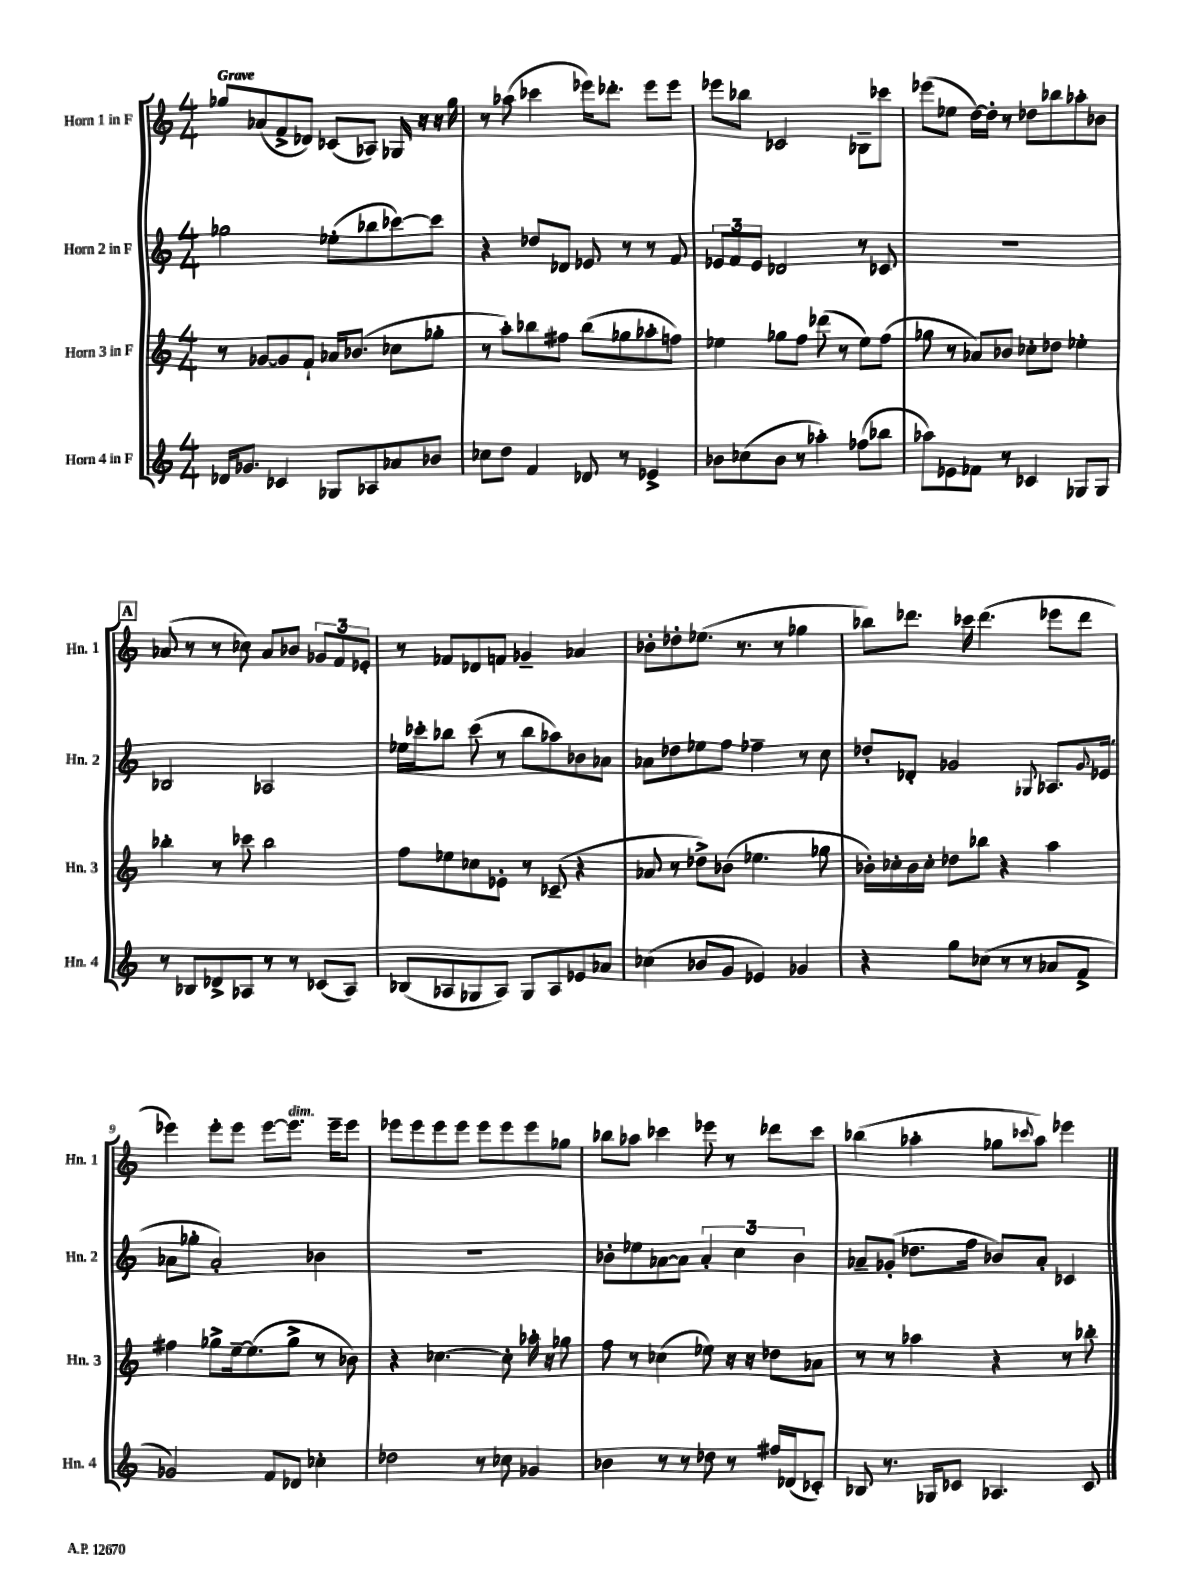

**kern	**kern	**kern	**kern
*part4	*part3	*part2	*part1
*staff4	*staff3	*staff2	*staff1
*I"Horn 4 in F	*I"Horn 3 in F	*I"Horn 2 in F	*I"Horn 1 in F
*I'Hn. 4	*I'Hn. 3	*I'Hn. 2	*I'Hn. 1
*clefG2	*clefG2	*clefG2	*clefG2
*k[]	*k[]	*k[]	*k[]
*M4/4	*M4/4	*M4/4	*M4/4
=1	=1	=1	=1
!	!	!	!LO:TX:a:B:t=Grave
16d-X/KL	8r	2gg-X\	8gg-X/L
8.g-X/J	.	.	.
.	[8g-X/L	.	(8a-X/
4c-X/	8g-/]	.	8f^/
.	8f`/J	.	8d-X/J)
8G-X/L	16a-X/KL	(8ee-X'\L	(8c-X/L
.	(8.b-X/J	.	.
8A-X/	.	8bb-X\	8A-X/J)
8a-X/	8cc-X\L	[8ccc-X\)	16G-X/
.	.	.	16r
8b-X/J	8gg-X'\J	8ccc-\J]	16r
.	.	.	16gg-\
=2	=2	=2	=2
8cc-X\L	8r	4r	8r
8dd\J	8aa'\L)	.	(8aa-X\
4f/	8bb-X\	8dd-X/L	4ccc-X\
.	8ff#X\J	8d-X/J	.
8d-X/	(8bb-\L	8e-X/	16eee-X\KL)
.	.	.	8.ddd-X'\J
8r	8gg-X\	8r	.
4e-X^/	8aa-X'\	8r	8eee-\L
.	8ffn\J)	8f/	8eee-\J
=3	=3	=3	=3
8b-X\L	4ee-X\	12e-X/L	8eee-X\L
.	.	12f/	.
(8cc-X\	.	.	8bb-X\J
.	.	12e-/J	.
8b-\J	8gg-X\L	2d-X/	2c-X/
8r	8ff\J	.	.
4aa-X'\)	(8ddd-X\	.	.
.	8r	.	.
(8ff-X\L	8ee-\L)	8r	8B-X~\L
8bb-X\J	(8ff\J	8c-X/	8ccc-X\J
=4	=4	=4	=4
8aa-X\L)	8gg-X\	1r	(8eee-X\L
8e-X\	8r	.	8ee-X\J
8f-X\J	8a-X/L)	.	[16dd\LL)
.	.	.	16dd'\JJ]
8r	8b-X/J	.	8r
4c-X/	8cc-X'\L	.	8dd-X\L
.	8dd-X\J	.	8bb-X\
8G-X/L	4ee-X'\	.	8aa-X'\
8G-/J	.	.	8b-X\J
!!LO:LB:g=z
!!LO:REH:place=s1:t=A
=5	=5	=5	=5
8r	4bb-X'\	2B-X/	(8a-X/
8B-X/L	.	.	8r
8d-X^/	8r	.	8r
8A-X/J	8ccc-X\	.	8cc-X\)
8r	2bb-\	2A-X/	8a-/L
8r	.	.	8b-X/J
(8c-X/L	.	.	12g-X/L
.	.	.	12f/
8A-/J)	.	.	.
.	.	.	12e-X'/J
=6	=6	=6	=6
(8B-X/L	8ff\L	16ee-X\LL	8r
.	.	16ccc-X'\J	.
8A-X/	8ee-X\	8bb-X\J	8f-X/L
8G-X/	8cc-X\	(8ccc-\	8d-X/
8A-/J)	8e-X'\J	8r	8fn/J
8G-/L	8r	8bb-\L	4g-X~/
8A-/	(8c-X~/	8aa-X\)	.
8e-X/	4r	8b-X\	4a-X/
8a-X/J	.	8a-X\J	.
=7	=7	=7	=7
(4cc-X\	8a-X/	8a-X\L	8b-X'\L
.	8r	8dd-X\	8dd-X'\
8b-X/L	8dd-X^\L)	8ee-X\	(8.ee-X\J
8g/J	(8b-X\J	8ff\J	.
.	.	.	8.r
4e-X/)	4.ee-X\	4ff-X~\	.
.	.	.	8r
4g-X/	.	8r	4gg-X\
.	8gg-X\	8cc\	.
=8	=8	=8	=8
4r	16b-X'\LL)	8dd-X'/L	8bb-X\L)
.	16cc-X'\	.	.
.	16b-\	8d-X'/J	8.ddd-X\J
.	16cc-'\JJ	.	.
8gg\L	8dd-X\L	2g-X/	.
.	.	.	16ccc-X\
(8cc-X\J	8bb-X\J	.	(4.ddd-\
8r	4r	.	.
8r	.	.	.
.	.	8qqG-X/	.
8a-X/L	4aa\	8.A-X/L	8eee-X\L
8f^/J	.	.	8ddd-\J
.	.	8qqg-/	.
.	.	(16e-X/Jk	.
!!LO:LB:g=z
=9	=9	=9	=9
2g-X/)	4ff#X\	8a-X\L	4eee-X\)
.	.	8gg-X'\J	.
.	8gg-X^\L	2a-'/)	8eee-'\L
.	[16ee~\k	.	8eee-\J
.	(8.ee\]	.	.
8f/L	.	.	[8eee-\L
!	!	!	!LO:TX:a:i:t=dim.
8d-X/J	8gg-^\J	.	8.eee-\J]
4cc-X'\	8r	4b-X\	.
.	.	.	16eee-~\KL
.	8b-X\)	.	8eee-\J
=10	=10	=10	=10
2dd-X\	4r	1r	8eee-X\L
.	.	.	8eee-\
.	[4.cc-X\	.	8eee-\
.	.	.	8eee-\J
8r	.	.	8eee-\L
8cc-X\	8cc-'\]	.	8eee-\
4g-X/	16aa-X'\	.	8eee-\
.	16r	.	.
.	8gg-X\	.	8gg-X\J
=11	=11	=11	=11
4b-X\	8ff\	8b-X'\L	8bb-X\L
.	8r	8ee-X\	8aa-X\J
8r	(4cc-X\	[8a-X\	4ccc-X\
8r	.	8a-\J]	.
8dd-X\	8ee-X\)	6a-'/	8eee-X\
8r	16r	.	8r
.	.	6cc\	.
.	16r	.	.
16ff#X/LL	8dd-X\L	.	8ddd-X\L
(16d-X/J	.	.	.
.	.	6b-\	.
8c-X'/J)	8a-X\J	.	8ccc-\J
=12	=12	=12	=12
8B-X/	8r	8a-X~/L	(4bb-X\
8.r	8r	(8g-X'/J	.
.	4aa-X\	8.dd-X\L	4aa-X'\
16G-X/KL	.	.	.
8c-X/J	.	.	.
.	.	16ff\Jk	.
4.A-X/	4r	8b-X/L)	8gg-X\L
.	.	.	8qqccc-X/
.	.	8a-'/J	8aa-\J)
.	8r	4c-X/	4eee-X\
8c-/	8bb-X'\	.	.
==	==	==	==
*-	*-	*-	*-
